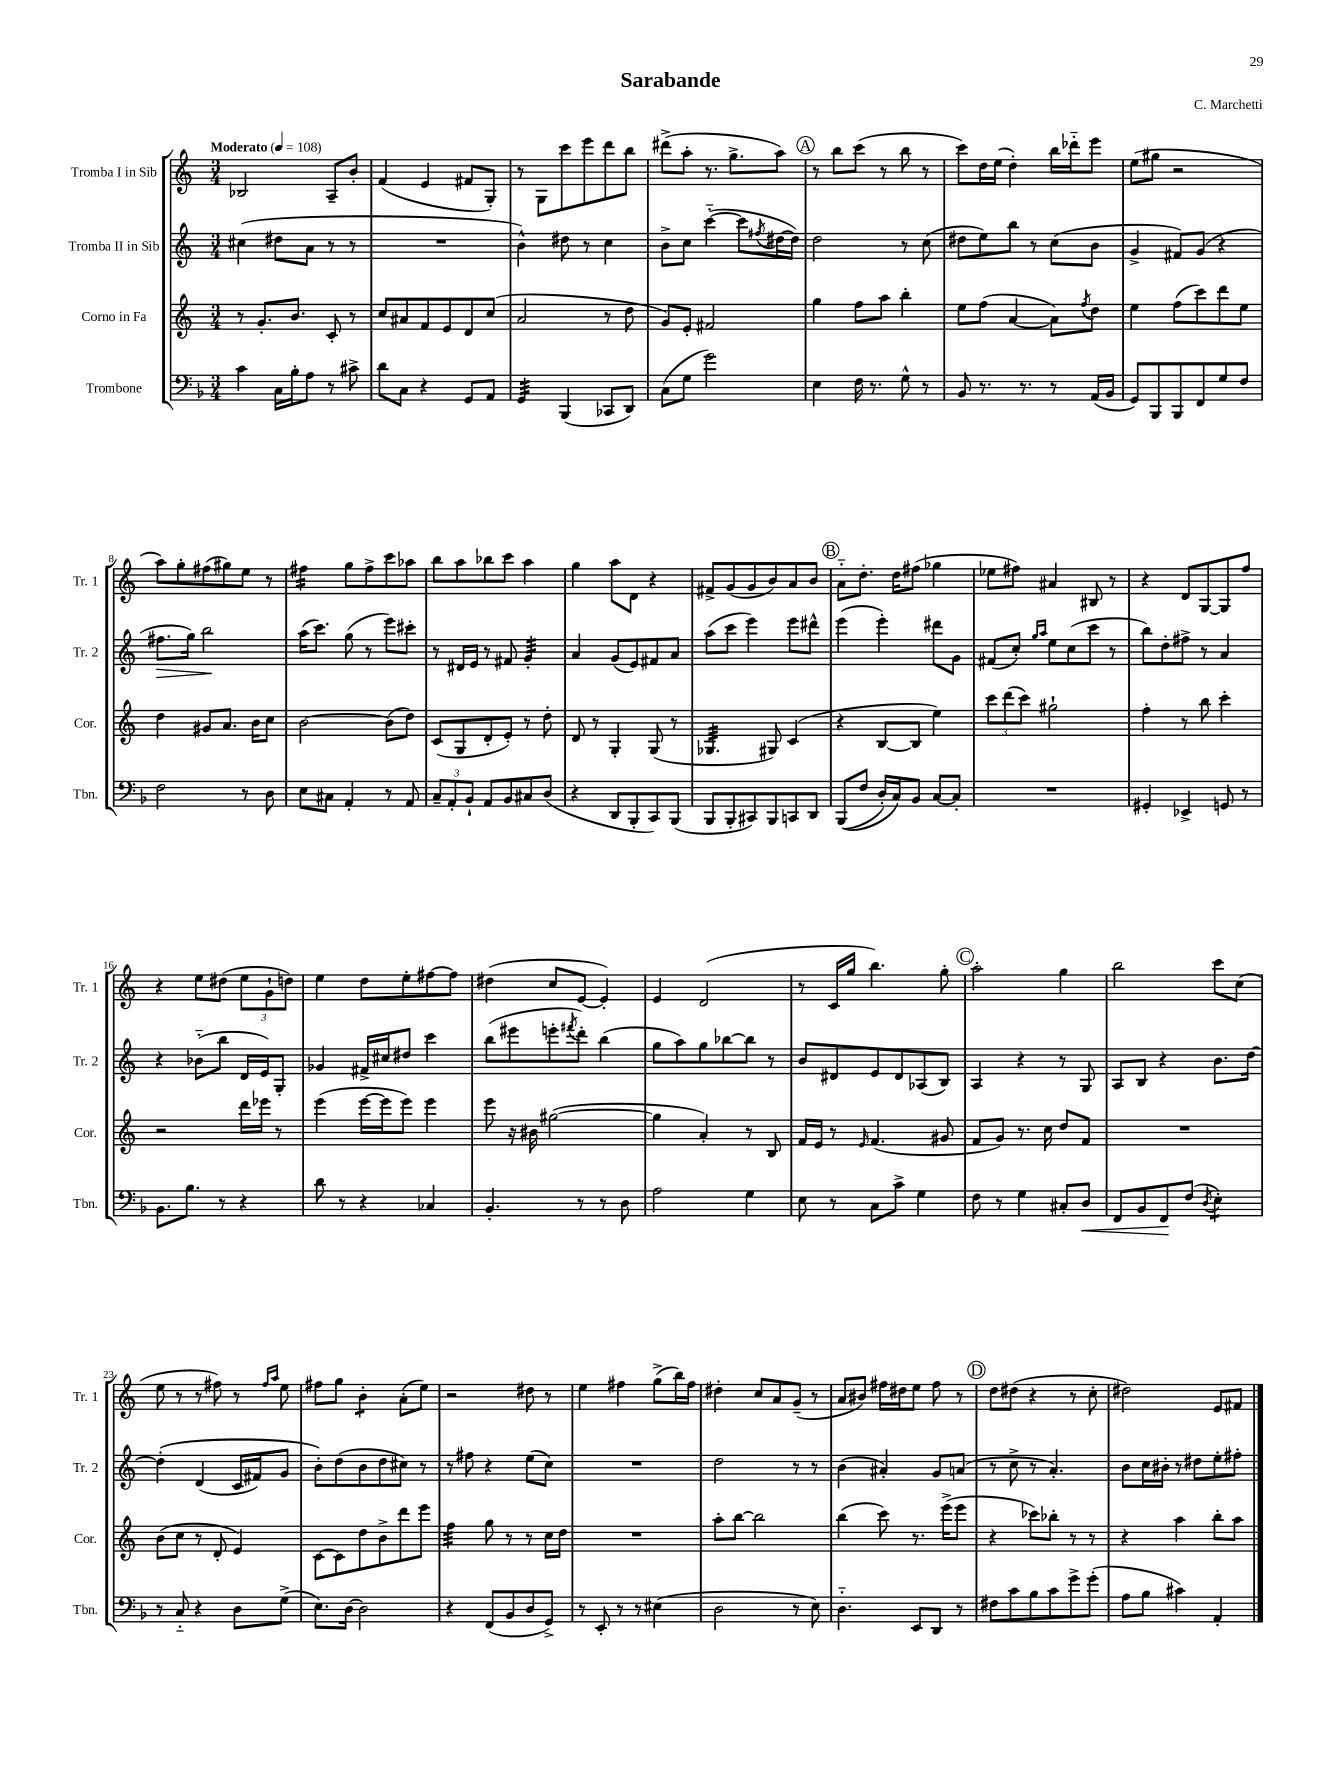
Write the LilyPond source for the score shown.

\header { title = "Sarabande" composer = "C. Marchetti" }
<<
\new StaffGroup <<
\new Staff = "s0" \with { instrumentName = "Tromba I in Sib" shortInstrumentName = "Tr. 1" } {
    \clef treble \key c \major \numericTimeSignature \time 3/4 \tempo "Moderato" 4 = 108
    bes2 a8-- b'8-. |
    f'4( e'4 fis'8 g8-.) |
    r8 g8 c'''8 e'''8 d'''8 b''8 |
    dis'''8->( a''8-. r8. g''8.-> a''8) |
    \mark \markup { \circle "A" } r8 b''8 c'''8( r8 b''8 r8 |
    c'''8) d''16 e''16( d''4-.) b''16 des'''16-_ e'''8 |
    e''8( gis''8 r2 |
    a''8) g''8-. fis''8( gis''8) e''8 r8 |
    fis''4:16 g''8 fis''8-> c'''8 aes''8 |
    b''8 a''8 bes''8 c'''8 a''4 |
    g''4 a''8 d'8 r4 |
    fis'8-> g'8( g'8 b'8) a'8 b'8 |
    \mark \markup { \circle "B" } a'8-_ d''8.-. d''16 fis''8( ges''4 |
    ees''8 fis''8) ais'4 bis8 r8 |
    r4 d'8 g8~ g8 f''8 |
    r4 e''8 dis''8( \tuplet 3/2 { e''8 g'8-! d''8) } |
    e''4 d''8 e''8-. fis''8~ fis''8 |
    dis''4( c''8 e'8~ e'4-.) |
    e'4 d'2( |
    r8 c'16 g''16 b''4.) g''8-. |
    \mark \markup { \circle "C" } a''2-. g''4 |
    b''2 c'''8 c''8( |
    e''8 r8 r8 fis''8) r8 \grace { fis''16 a''16 } e''8 |
    fis''8 g''8 b'4:8-. a'8-.( e''8) |
    r2 dis''8 r8 |
    e''4 fis''4 g''8->( b''16) fis''16 |
    dis''4-. c''8 a'8 g'8--( r8 |
    a'8 bis'8) fis''16 dis''16 e''8 fis''8 r8 |
    \mark \markup { \circle "D" } d''8 dis''8( r4 r8 c''8-. |
    dis''2) e'8 fis'8 \bar "|." |
}
\new Staff = "s1" \with { instrumentName = "Tromba II in Sib" shortInstrumentName = "Tr. 2" } {
    \clef treble \key c \major \numericTimeSignature \time 3/4
    cis''4( dis''8 a'8 r8 r8 |
    R2. |
    b'4-^) dis''8 r8 c''4 |
    b'8-> c''8 c'''4~-_( c'''8 \acciaccatura { fis''8 } dis''16~ dis''16) |
    \mark \markup { \circle "A" } d''2 r8 c''8( |
    dis''8 e''8) b''8 r8 c''8( b'8 |
    g'4-> fis'8) g'8( r4 |
    fis''8.\> g''16) b''2\! |
    a''16( c'''8.) g''8( r8 e'''8) cis'''8-. |
    r8 dis'16 e'16 r8 fis'8 g'4:32-. |
    a'4 g'8( e'8) fis'8 a'8 |
    a''8( c'''8 e'''4) e'''8 dis'''8-^ |
    \mark \markup { \circle "B" } e'''4( e'''4-.) dis'''8 g'8 |
    fis'8( c''8-.) \grace { g''16 a''16 } e''8 c''8( c'''8 r8 |
    b''8) d''8-. fis''8-> r8 a'4 |
    r4 bes'8-_( b''8 d'16 e'16) g8-. |
    ges'4 fis'16-> cis''16 dis''8 c'''4 |
    b''8( eis'''8 e'''8-. \acciaccatura { fis'''8 } d'''8-.) b''4( |
    g''8 a''8) g''8 bes''8~ bes''8 r8 |
    b'8 dis'8 e'8 dis'8 aes8( b8) |
    \mark \markup { \circle "C" } a4 r4 r8 g8 |
    a8 b8 r4 b'8. d''16~ |
    d''4-.\( d'4( c'16 fis'16) g'8 |
    b'8-.\) d''8( b'8 d''8 cis''8) r8 |
    r8 fis''8 r4 e''8( c''8) |
    R2. |
    d''2 r8 r8 |
    b'4( ais'4-.) g'8 a'8( |
    \mark \markup { \circle "D" } r8 c''8-> r8 a'4.-.) |
    b'8 c''16 bis'16-. r8 dis''8 e''8-. fis''8-. \bar "|." |
}
\new Staff = "s2" \with { instrumentName = "Corno in Fa" shortInstrumentName = "Cor." } {
    \clef treble \key c \major \numericTimeSignature \time 3/4
    r8 g'8.-. b'8. c'8-. r8 |
    c''8 ais'8 f'8 e'8 d'8 c''8( |
    a'2 r8 d''8 |
    g'8) e'8-. fis'2 |
    \mark \markup { \circle "A" } g''4 f''8 a''8 b''4-. |
    e''8 f''8( a'4~ a'8) \acciaccatura { f''8 } d''8 |
    e''4 f''8( c'''8) d'''8 e''8 |
    d''4 gis'8 a'8. b'16 c''8 |
    b'2~ b'8( d''8) |
    c'8( g8 d'8-. e'8-.) r8 d''8-. |
    d'8 r8 g4-. g8( r8 |
    ges4.:32 gis8) c'4( |
    \mark \markup { \circle "B" } r4 b8~ b8 e''4) |
    \tuplet 3/2 { c'''8 d'''8( c'''8) } gis''2-! |
    f''4-. r8 b''8 c'''4-. |
    r2 d'''16 ees'''16 r8 |
    e'''4( e'''16~ e'''16 e'''8) e'''4 |
    e'''8 r16 bis'16 gis''2~( |
    gis''4 a'4-.) r8 b8 |
    f'16 e'16 r8 \grace { e'16 } f'4.( gis'8 |
    \mark \markup { \circle "C" } f'8 g'8) r8. c''16 d''8 f'8 |
    R2. |
    b'8( c''8 r8 d'8-. e'4) |
    c'8~ c'8 d''8 b'8-> d'''8 e'''8 |
    f''4:32 g''8 r8 r8 c''16 d''16 |
    R2. |
    a''8-. b''8~ b''2 |
    b''4( c'''8) r8. e'''16->( e'''8 |
    \mark \markup { \circle "D" } r4 ces'''8) bes''8-. r8 r8 |
    r4 a''4 b''8-. a''8 \bar "|." |
}
\new Staff = "s3" \with { instrumentName = "Trombone" shortInstrumentName = "Tbn." } {
    \clef bass \key f \major \numericTimeSignature \time 3/4
    c'4 c16 bes16-. a8 r8 cis'8-> |
    d'8 c8 r4 g,8 a,8 |
    g,4:32 bes,,4( ces,8 d,8) |
    c8( g8 g'2) |
    \mark \markup { \circle "A" } e4 f16 r8. g8-^ r8 |
    bes,8 r8. r8. r8 a,16( bes,16 |
    g,8) bes,,8 bes,,8 f,8 g8 f8 |
    f2 r8 d8 |
    e8 cis8 a,4-. r8 a,8 |
    \tuplet 3/2 { c8-- a,8-. bes,8-! } a,8 bes,8 cis8 d8( |
    r4 d,8 bes,,8-. c,8) bes,,8( |
    bes,,8 bes,,8-. cis,8) bes,,8 c,8 d,8 |
    \mark \markup { \circle "B" } bes,,8(\( f8 d16-.) c16\) bes,8 c8~ c8-. |
    R2. |
    gis,4-. ees,4-> g,8 r8 |
    bes,8. bes8. r8 r4 |
    d'8 r8 r4 ces4 |
    bes,4.-. r8 r8 d8 |
    a2 g4 |
    e8 r8 c8 c'8-> g4 |
    \mark \markup { \circle "C" } f8 r8 g4 cis8-. d8\< |
    f,8 bes,8 f,8\! f8( \acciaccatura { d8 } e4:8-.) |
    r8 c8-_ r4 d8 g8->( |
    e8.) d16~ d2 |
    r4 f,8( bes,8 d8 g,8->) |
    r8 e,8-. r8 r8 eis4( |
    d2 r8 e8) |
    d4.-_ e,8 d,8 r8 |
    \mark \markup { \circle "D" } fis8 c'8 bes8 c'8 g'8-> g'8-.( |
    a8 bes8 cis'4) a,4-. \bar "|." |
}
>>
>>
